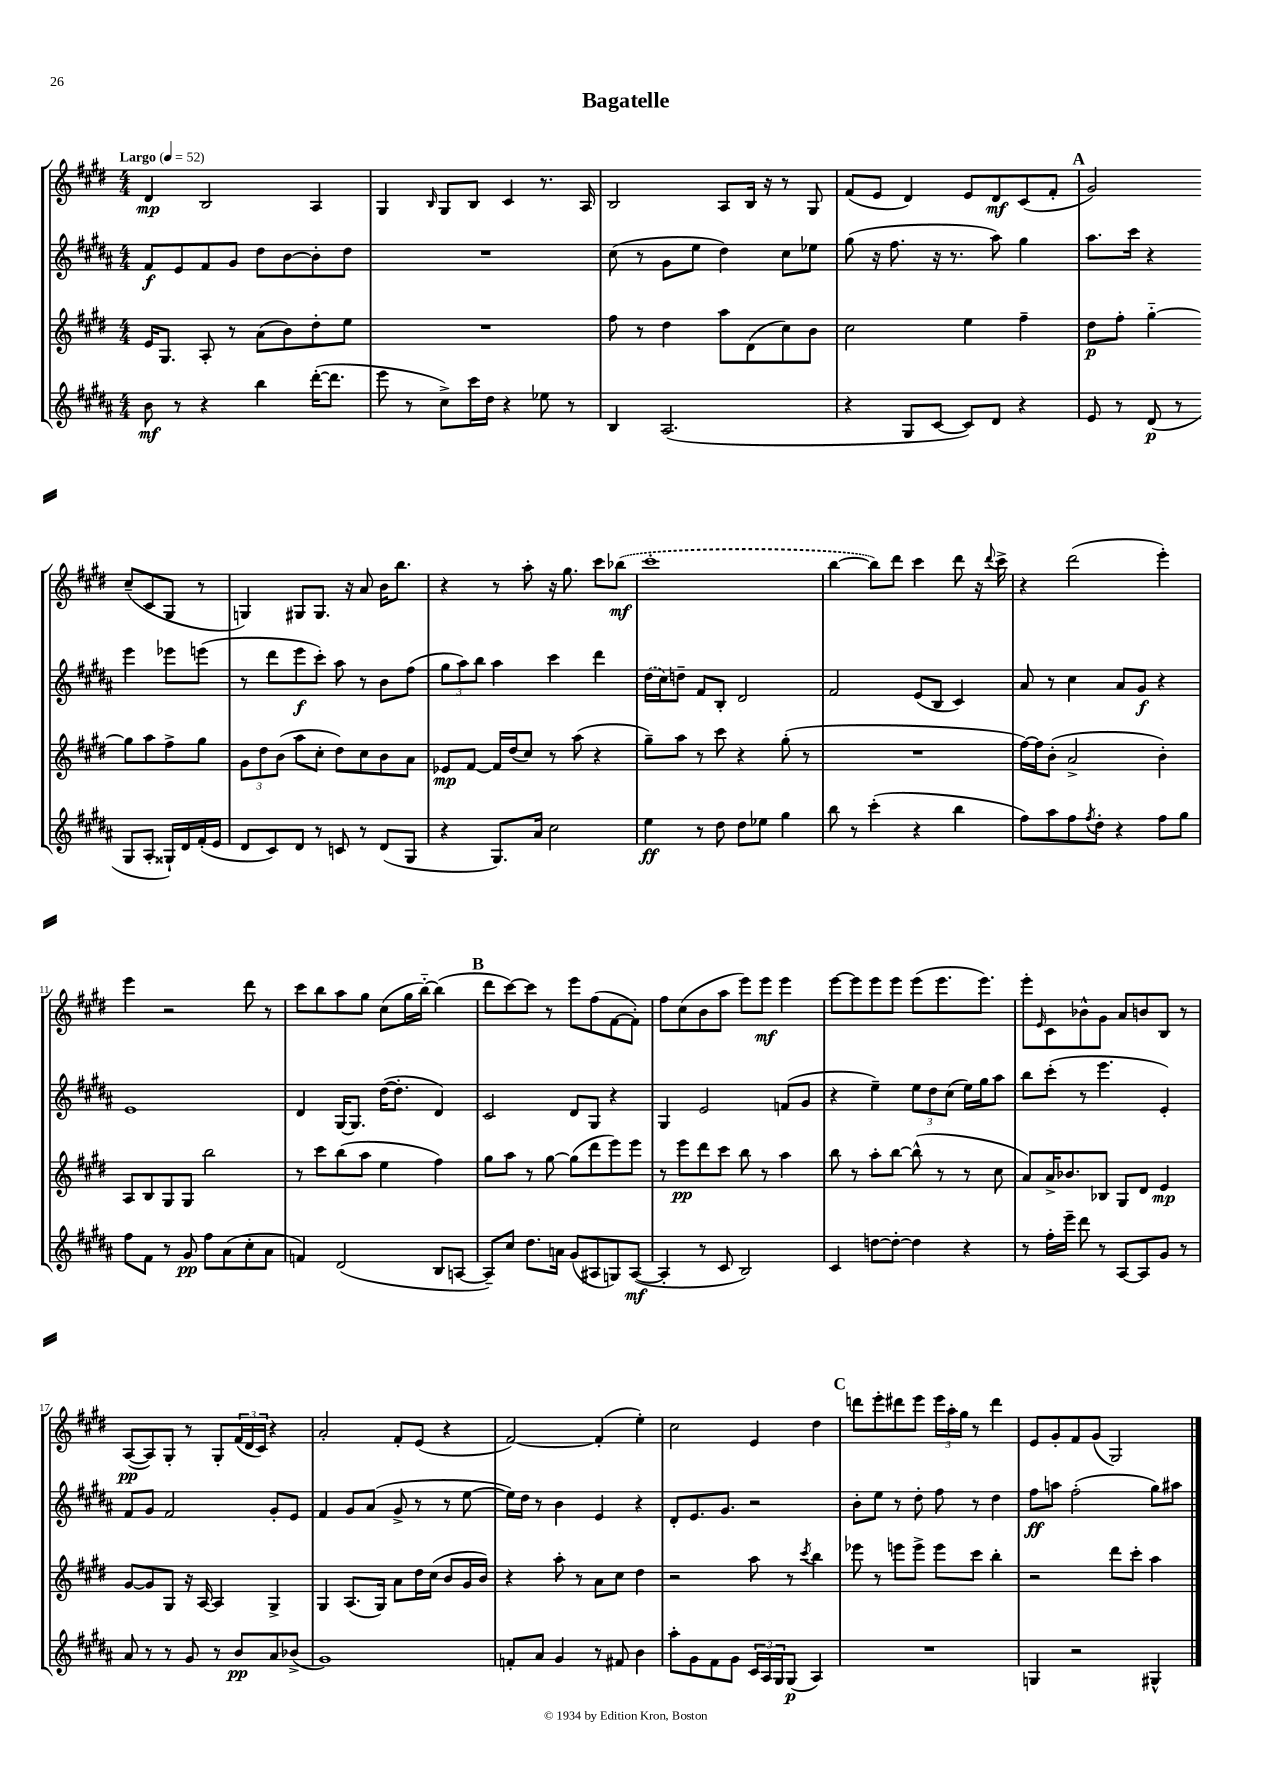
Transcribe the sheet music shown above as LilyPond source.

\header { title = "Bagatelle" }
<<
\new StaffGroup <<
\new Staff = "s0" {
    \clef treble \key e \major \numericTimeSignature \time 4/4 \tempo "Largo" 4 = 52
    dis'4\mp b2 a4 |
    gis4 \grace { b16 } gis8 b8 cis'4 r8. a16 |
    b2 a8 b16 r16 r8 gis8 |
    fis'8( e'8 dis'4) e'8 dis'8\mf cis'8( fis'8-. |
    \mark \markup { \bold "A" } gis'2) cis''8--( cis'8 gis8 r8 |
    g4) gis8 gis8. r16 a'8 b'16 b''8. |
    r4 r8 a''8-. r16 gis''8. cis'''8 \once \slurDashed bes''8\mf( |
    cis'''1-. |
    b''4~ b''8) dis'''8 cis'''4 dis'''8 r16 \appoggiatura { dis'''8 } cis'''16-> |
    r4 dis'''2( e'''4-.) |
    e'''4 r2 dis'''8 r8 |
    cis'''8 b''8 a''8 gis''8 cis''8( gis''16 b''16~-_) b''4( |
    \mark \markup { \bold "B" } dis'''8 cis'''8~) cis'''8 r8 e'''8 fis''8( fis'8~ fis'8-.) |
    fis''8 cis''8( b'8 a''8 e'''8) e'''8\mf e'''4 |
    e'''8~ e'''8 e'''8 e'''8 e'''8( e'''8. e'''8.) |
    e'''8-. \grace { e'16 } cis'8 bes'8-^ gis'8 a'8 b'8 b8 r8 |
    a8~\pp( a8) gis8-. r8 gis8-. \tuplet 3/2 { fis'16( dis'16 cis'16) } r4 |
    a'2-. fis'8-. e'8( r4 |
    fis'2~) fis'4-.( e''4-.) |
    cis''2 e'4 dis''4 |
    \mark \markup { \bold "C" } d'''8 e'''8-. dis'''8 e'''8 \tuplet 3/2 { e'''16 a''16-. gis''16 } r8 dis'''4 |
    e'8 gis'8-. fis'8 gis'8( gis2) \bar "|." |
}
\new Staff = "s1" {
    \clef treble \key b \major \numericTimeSignature \time 4/4
    fis'8\f e'8 fis'8 gis'8 dis''8 b'8~ b'8-. dis''8 |
    R1 |
    cis''8( r8 gis'8 e''8 dis''4) cis''8 ees''8 |
    gis''8( r16 fis''8. r16 r8. ais''8) gis''4 |
    \mark \markup { \bold "A" } ais''8. cis'''16 r4 e'''4 ees'''8 e'''8( |
    r8 dis'''8 e'''8\f cis'''8-.) ais''8 r8 b'8 fis''8( |
    \tuplet 3/2 { gis''8 ais''8) b''8 } ais''4 cis'''4 dis'''4 |
    \once \slurDashed dis''16( cis''16) d''8-- fis'8 b8-. dis'2 |
    fis'2 e'8( b8 cis'4) |
    ais'8 r8 cis''4 ais'8 gis'8\f r4 |
    e'1 |
    dis'4 gis16~ gis8. dis''16~( dis''8.-. dis'4) |
    \mark \markup { \bold "B" } cis'2 dis'8 gis8 r4 |
    gis4 e'2 f'8( gis'8 |
    r4 e''4--) \tuplet 3/2 { e''8 dis''8 cis''8( } e''16) gis''16 ais''8 |
    b''8 cis'''8-.( r8 e'''4. e'4-.) |
    fis'8 gis'8 fis'2 gis'8-. e'8 |
    fis'4 gis'8 ais'8( gis'8-> r8 r8 e''8~ |
    e''16) dis''16 r8 b'4 e'4 r4 |
    dis'8-. e'8. gis'8. r2 |
    \mark \markup { \bold "C" } b'8-. e''8 r8 dis''8-. fis''8 r8 dis''4 |
    fis''8\ff a''8 fis''2-.( gis''8) ais''8 \bar "|." |
}
\new Staff = "s2" {
    \clef treble \key e \major \numericTimeSignature \time 4/4
    e'16 gis8. a8-. r8 a'8( b'8) dis''8-. e''8 |
    R1 |
    fis''8 r8 dis''4 a''8 dis'8( cis''8) b'8 |
    cis''2 e''4 fis''4-- |
    \mark \markup { \bold "A" } dis''8\p fis''8-. gis''4~-_ gis''8 a''8 fis''8-> gis''8 |
    \tuplet 3/2 { gis'8 dis''8 b'8( } a''8 cis''8-. dis''8) cis''8 b'8 a'8 |
    ees'8\mp fis'8~ fis'16 dis''16( cis''8) r8 a''8( r4 |
    gis''8--) a''8 r8 cis'''8 r4 gis''8-.( r8 |
    R1 |
    fis''16~) fis''16 b'8-.( a'2-> b'4-.) |
    a8 b8 gis8 gis8 b''2 |
    r8 cis'''8 b''8( a''8 e''4 fis''4) |
    \mark \markup { \bold "B" } gis''8 a''8 r8 gis''8~ gis''8( dis'''8 e'''8) e'''8 |
    r8 e'''8\pp dis'''8 cis'''8 b''8 r8 a''4 |
    b''8 r8 a''8-. b''8~ b''8-^( r8 r8 cis''8 |
    a'8) a'16-> bes'8. bes8 gis8 dis'8 e'4\mp |
    gis'8~ gis'8 gis8 r16 a16~ a4 gis4-> |
    gis4 a8.( gis16) a'8 dis''16 cis''16( b'8 gis'16 b'16) |
    r4 a''8-. r8 a'8 cis''8 dis''4 |
    r2 a''8 r8 \acciaccatura { cis'''8 } b''4 |
    \mark \markup { \bold "C" } ees'''8 r8 e'''8 e'''8-> e'''8 cis'''8 b''4-. |
    r2 dis'''8 cis'''8-. a''4 \bar "|." |
}
\new Staff = "s3" {
    \clef treble \key b \major \numericTimeSignature \time 4/4
    b'8\mf r8 r4 b''4 dis'''16~-.( dis'''8. |
    e'''8 r8 cis''8->) cis'''16 dis''16 r4 ees''8 r8 |
    b4 ais2.( |
    r4 gis8 cis'8~ cis'8) dis'8 r4 |
    \mark \markup { \bold "A" } e'8 r8 dis'8\p( r8 gis8 ais8-. gisis16-!) dis'16 fis'16-.( e'16 |
    dis'8 cis'8) dis'8 r8 c'8 r8 dis'8( gis8 |
    r4 gis8.) ais'16 cis''2 |
    e''4\ff r8 dis''8 dis''8 ees''8 gis''4 |
    b''8 r8 cis'''4-.( r4 b''4 |
    fis''8) ais''8 fis''8 \acciaccatura { fis''8 } dis''8-. r4 fis''8 gis''8 |
    fis''8 fis'8 r8 gis'8\pp fis''8 ais'8( cis''8-. ais'8 |
    f'4) dis'2( b8 a8~ |
    \mark \markup { \bold "B" } a8--) cis''8 dis''8. a'16 gis'8( ais8 g8) ais8~\mf( |
    ais4-. r8 cis'8 b2) |
    cis'4 d''8~ d''8~-. d''4 r4 |
    r8 fis''16-. e'''16-- dis'''8 r8 ais8~ ais8 gis'8 r8 |
    ais'8 r8 r8 gis'8 r8 b'8\pp ais'8 bes'8->( |
    gis'1) |
    f'8-. ais'8 gis'4 r8 fis'8 b'4 |
    ais''8-. gis'8 fis'8 gis'8 \tuplet 3/2 { cis'16 ais16 gis16 } gis8\p( ais4) |
    \mark \markup { \bold "C" } R1 |
    g4 r2 gis4-^ \bar "|." |
}
>>
>>
